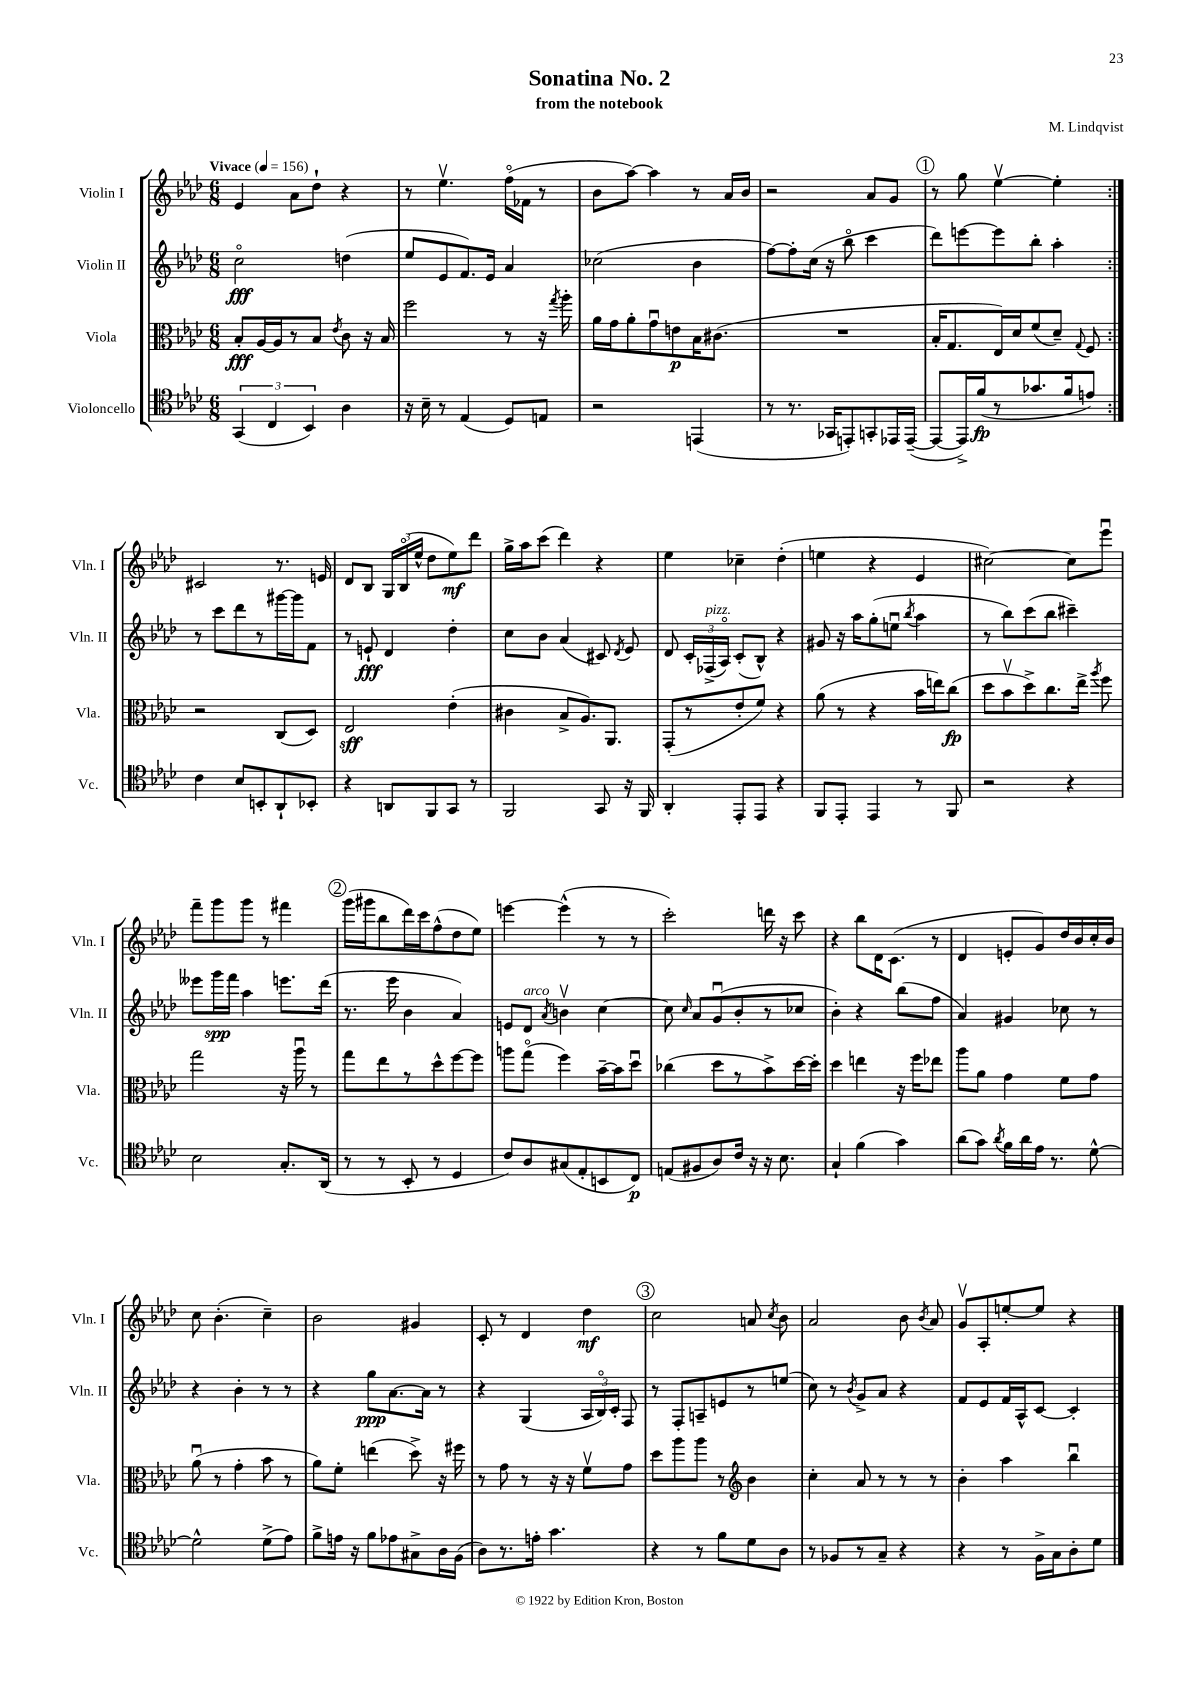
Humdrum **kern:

**kern	**kern	**kern	**kern
*staff4	*staff3	*staff2	*staff1
*clefC4	*clefC3	*clefG2	*clefG2
*k[b-e-a-d-]	*k[b-e-a-d-]	*k[b-e-a-d-]	*k[b-e-a-d-]
*M6/8	*M6/8	*M6/8	*M6/8
*MM156	*MM156	*MM156	*MM156
(6GG	8B-'	2cco	4e-
.	[16A-	.	.
6C	.	.	.
.	16A-]	.	.
.	8r	.	8a-
6BB-)	.	.	.
.	8B-	.	8dd-`
.	8qe-	.	.
4A-	8c	(4dd	4r
.	16r	.	.
.	16B-	.	.
=	=	=	=
16r	2ff	8ee-	8r
16B-~	.	.	.
8r	.	8e-	4.ee-v
(4E-	.	8.f)	.
.	.	16e-	.
8D-)	8r	4a-	(16ffo
.	.	.	16f-
8E	16r	.	8r
.	8qgg	.	.
.	16aa-'	.	.
=	=	=	=
2r	16a-	(2cc-	8b-
.	16g	.	.
.	8a-'	.	[8aa-)
.	8gu	.	4aa-]
.	8e	.	.
(4EE	16B-	4b-	8r
.	(8.c#	.	.
.	.	.	16a-
.	.	.	16b-
=	=	=	=
8r	2.r	[8ff)	2r
8.r	.	8ff']	.
.	.	(16cc	.
16GG-	.	16r	.
8EE')	.	8bb-o	.
8GG'	.	4ccc	8a-
16EE-	.	.	8g
([16EE-~	.	.	.
=	=	=	=
8EE-_	16B-'	8ddd-)	8r
.	8.G	.	.
16EE-^])	.	[8eee	8gg
(16f	.	.	.
8r	16E-)	8eee]	[4ee-v
.	16d-	.	.
8.g-	(8f	8bb-'	.
.	8d-~)	4aa-'	4ee-']
16f	.	.	.
.	8qqG	.	.
8e)	8F	.	.
=:|!	=:|!	=:|!	=:|!
4c	2r	8r	2c#
.	.	8ccc	.
8B-	.	8ddd-	.
8BB'	.	8r	.
8AA-`	(8C	[16ggg#	8.r
.	.	16ggg#]	.
8BB-'	8D-)	8f	.
.	.	.	16e
=	=	=	=
4r	2E-	8r	8d-
.	.	8e`	8B-
8AA	.	4d-	24G
.	.	.	(24B-o
.	.	.	24ee-^^
8FF	.	.	8dd-
8GG	(4e-'	4dd-'	8ee-)
8r	.	.	8ddd-
=	=	=	=
2FF	4c#	8cc	16gg^
.	.	.	16aa-
.	.	8b-	(8ccc
.	8B-^	(4a-	4ddd-)
.	8.A-)	.	.
8GG	.	8c#)	4r
.	8.AA-	.	.
.	.	8qd-	.
16r	.	8e-	.
16FF	.	.	.
=	=	=	=
4AA-'	(8GG'	8d-	4ee-
.	8r	24c'	.
.	.	(24F-^	.
.	.	24A-o)	.
8EE-'	8e-'	(8c'	4cc-~
8EE-	8f)	8B-^^)	.
4r	4r	4r	(4dd-'
=	=	=	=
8FF	(8a-	8g#	4ee
8EE-'	8r	16r	.
.	.	16aa-	.
4EE-	4r	(8gg'	4r
.	.	8eeu	.
.	.	8qbb-	.
8r	16b-	4aa-	4e-
.	16ee)	.	.
8FF	(8cc	.	.
=	=	=	=
2r	8dd-	8r	[2cc#)
.	8b-v	8bb-)	.
.	8dd-^)	(8ccc	.
.	8.cc	8bb-	.
4r	.	4ccc#~)	8cc#]
.	16ee-^	.	.
.	8qaa-	.	.
.	8ff	.	8eee-u
=	=	=	=
2B-	2gg	8eee--	8fff~
.	.	16ggg	8ggg
.	.	16fff	.
.	.	4aa-	8ggg
.	.	.	8r
8.G'	16r	8.eee	4fff#
.	16aa-u	.	.
.	8r	.	.
(16AA-	.	(16ddd-	.
=	=	=	=
8r	8gg	8.r	(16ggg
.	.	.	16ggg#
8r	8ee-	.	8bb-
.	.	16eee-	.
8BB-'	8r	4b-	16ddd-)
.	.	.	16ccc
8r	8dd-^^	.	(8ff^^
4D-	[8ff	4a-)	8dd-
.	8ff]	.	8ee-)
=	=	=	=
8c)	8aa	8e	[4eee
8A-	(8ggo	8d-	.
.	.	8qa-	.
(8G#	4ff)	4bv	(4eee^^]
8E-'	.	.	.
8BB	[16b-~	[4cc	8r
.	16b-]	.	.
8C)	8dd-u	.	8r
=	=	=	=
(8E	(4cc-	8cc]	2ccc')
.	.	16qqcc	.
8F#	.	8a-	.
8A-)	8dd-	(8gu	.
16c	8r	8b-'	.
16r	.	.	.
16r	8b-^)	8r	16ddd
8.B-	.	.	16r
.	[16dd-	8cc-	8ccc
.	16dd-']	.	.
=	=	=	=
4G`	4dd-	4b-')	4r
(4f	4ee	4r	8bb-
.	.	.	16d-
.	.	.	(8.c
4g)	16r	(8bb-	.
.	16ff	.	.
.	8ee-	8ff	8r
=	=	=	=
(8a-	8aa-	4a-)	4d-
8g)	8a-	.	.
8qa-	.	.	.
16f	4g	4g#	8e'
16a-	.	.	.
16e-	.	.	8g)
8.r	.	.	.
.	8f	8cc-	16dd-
.	.	.	16b-
[8d-^^	8g	8r	16cc'
.	.	.	16b-
=	=	=	=
2d-^^]	(8a-u	4r	8cc
.	8r	.	(4.b-'
.	4g'	4b-'	.
(8d-^	8b-	8r	4cc~)
8e-)	8r	8r	.
=	=	=	=
8f^	8a-)	4r	2b-
16e	8f'	.	.
16r	.	.	.
8f	(4ee	8gg	.
8e-	.	[8.a-	.
8G#^	8dd-^)	.	4g#
.	.	16a-]	.
16A-	16r	8r	.
(16F	16ff#	.	.
=	=	=	=
8A-)	8r	4r	8c'
8.r	8g	.	8r
.	8r	(4G	4d-
16e'	.	.	.
4.g	16r	.	.
.	16r	.	.
.	8fv	24A-	4dd-
.	.	24B-o)	.
.	.	24c'	.
.	8g	8F	.
=	=	=	=
4r	8dd-	8r	2cc
.	8aa-	8F'	.
8r	8aa-	8A~	.
8f	8r	8e	.
*	*clefG2	*	*
8d-	4b-	8r	8a
.	.	.	8qcc
8A-	.	(8ee	8b-
=	=	=	=
8r	4cc'	8cc)	2a-
8F-	.	8r	.
.	.	8qb-	.
8r	8a-	8g^	.
8G~	8r	8a-	.
4r	8r	4r	8b-
.	.	.	8qb-
.	8r	.	8a-
=	=	=	=
4r	4b-'	8f	8gv
.	.	8e-	8A-'
8r	4aa-	16f	[8ee'
.	.	16A-^^	.
16F^	.	[8c	8ee]
16G	.	.	.
8A-'	4bb-u	4c']	4r
8d-	.	.	.
==	==	==	==
*-	*-	*-	*-
